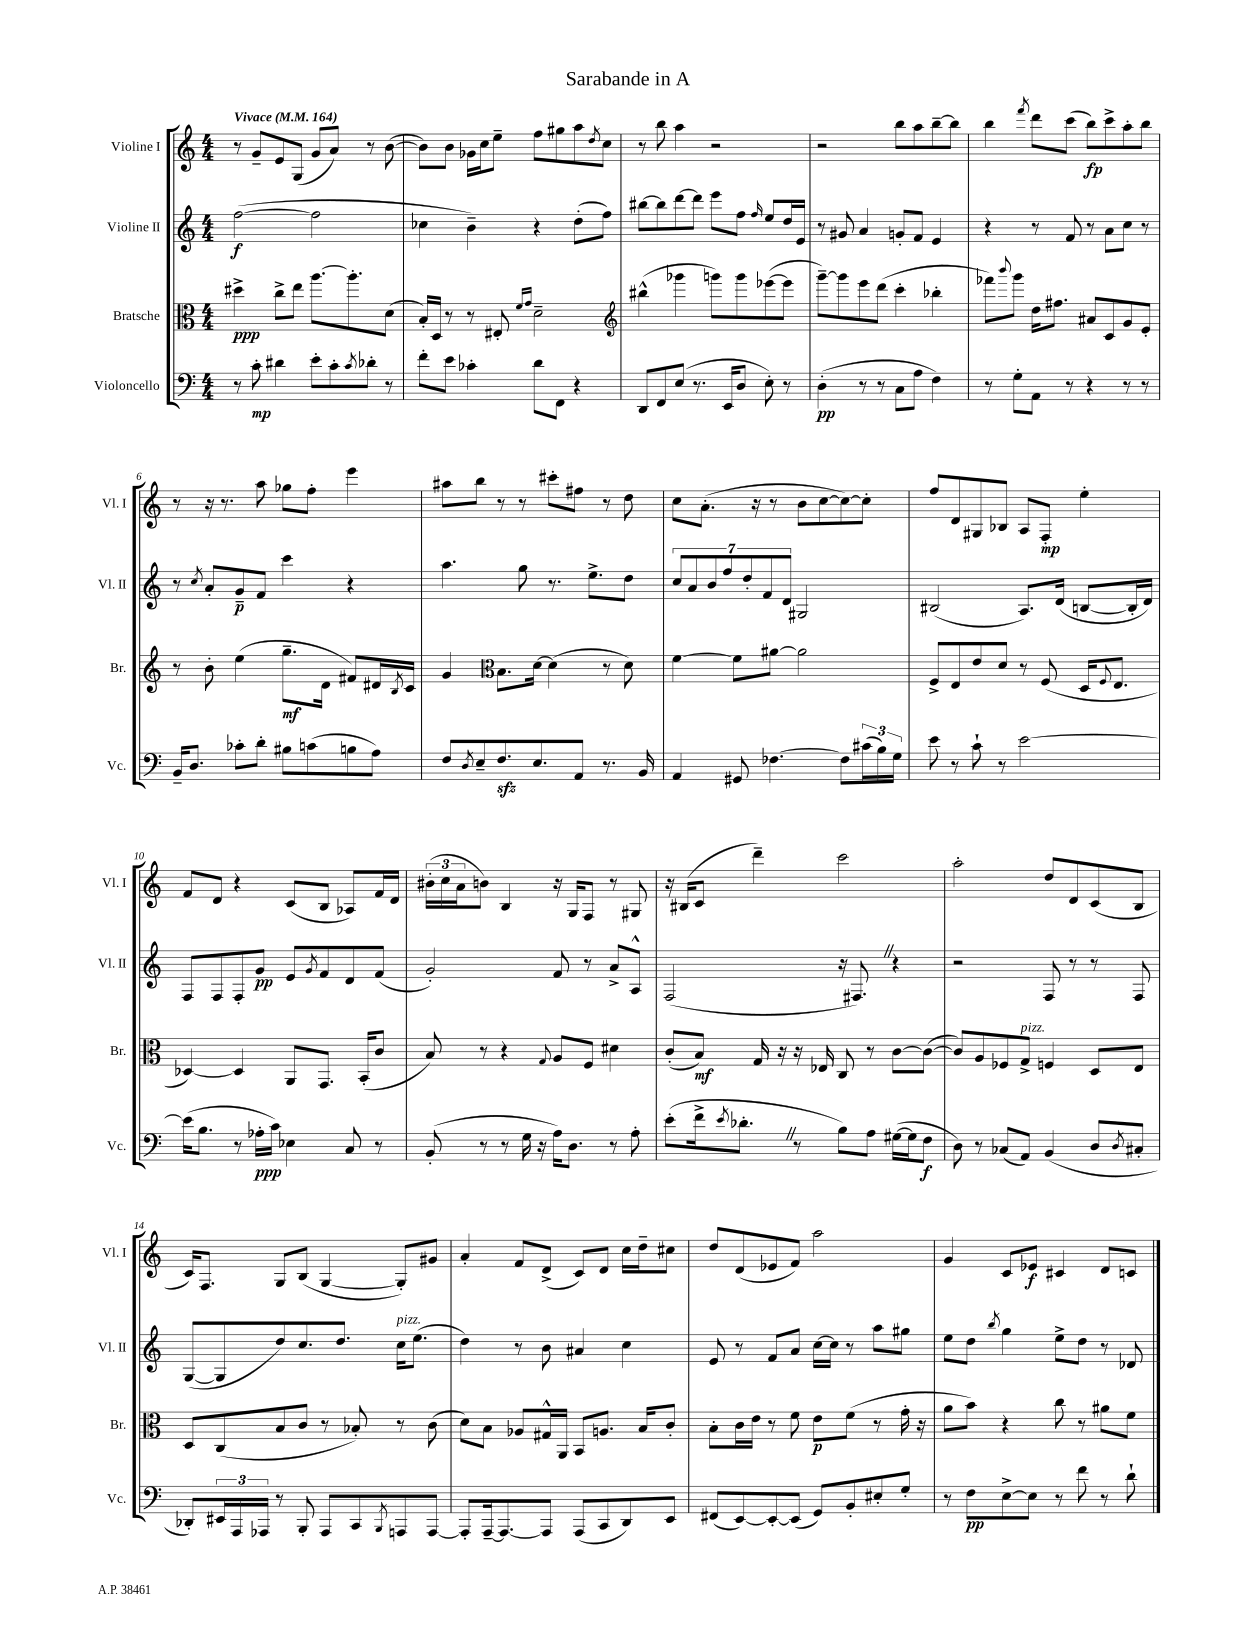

**kern	**kern	**kern	**kern
*staff4	*staff3	*staff2	*staff1
*clefF4	*clefC3	*clefG2	*clefG2
*k[]	*k[]	*k[]	*k[]
*M4/4	*M4/4	*M4/4	*M4/4
*MM164	*MM164	*MM164	*MM164
8r	4dd#^\	([2ff\	8r
8c'\	.	.	8g~/L
4d#\	8cc^\L	.	8e/
.	8ee\J	.	(8G/J
8e'\L	[8.aa\L	2ff\]	8g/L
8c'\	.	.	8a/J)
.	8.aa'\]	.	.
8qc/	.	.	.
8d-'\J	.	.	8r
8r	(8d\J	.	([8b\
=	=	=	=
8f'\L	16B'/LL)	4cc-\	8b\]L)
.	16D/JJ	.	.
8e\J	8r	.	8b\J
4c-'\	8r	4b~\)	16g-\LL
.	.	.	16cc\J
.	8E#'/	.	8ee~\J
.	16qqf/LL	.	.
.	16qqg/JJ	.	.
8d\L	2d~\	4r	8ff\L
8FF\J	.	.	8gg#\
4r	.	(8dd'\L	8aa\
.	.	.	8qdd/
.	.	8ff\J)	8cc\J
=	=	=	=
*	*clefG2	*	*
8DD/L	(4bb#^^\	[8bb#\L	8r
8FF/	.	8bb#\]	8bb\
(8E/J	4ggg-\	[8ddd\	4aa\
8.r	.	8ddd\]J	.
.	8ggg\L)	8eee\L	2r
16EE/LK	.	.	.
8D/J	8ggg\	8ff\J	.
.	.	16qqff/	.
8E'\)	([8eee-\	8ee/L	.
8r	8eee-\]J	16dd/L	.
.	.	16e/JJ	.
=	=	=	=
(4D'\	[8ggg~\L)	8r	2r
.	8ggg\]	8g#/	.
8r	8eee\	4a/	.
8r	(8ddd\J	.	.
8C\L	4ccc'\	8g'/L	8bb\L
8A\J	.	8f/J	8aa\
4F\)	4bb-'\	4e/	[8bb~\
.	.	.	8bb\]J
=	=	=	=
8r	8fff-\L)	4r	4bb\
.	8qqbbb/	.	.
8G'\L	8ggg\J	.	.
.	.	.	8qfff/
8AA\J	16dd\LK	8r	8ddd\L
.	8.ff#\J	.	.
8r	.	8f/	(8ccc\J
4r	8a#/L	8r	8bb\L)
.	8c/	8a\L	8ccc^\
8r	8g/	8cc\J	8aa'\
8r	8e'/J	8r	8bb\J
=	=	=	=
16BB~/LK	8r	8r	8r
8.D/J	.	.	.
.	.	8qcc/	.
.	8b'\	8a'/L	16r
.	.	.	8.r
8c-'\L	(4ee\	8g~/	.
8d'\J	.	8f/J	8aa\
8B#\L	8.gg~\L	4ccc\	8gg-\L
(8c\	.	.	8ff'\J
.	16d\Jk	.	.
8B\	8f#/L)	4r	4eee\
8A\J)	16d#/L	.	.
.	8qB/	.	.
.	16c/JJ	.	.
=	=	=	=
8F/L	4g/	4.aa\	8aa#\L
8qD/	.	.	.
8E~/	.	.	8bb\J
*	*clefC3	*	*
8.F/	8.B\L	.	8r
.	.	8gg\	8r
8.E/	[16d\Jk	.	.
.	(4d\]	8.r	8ccc#'\L
8AA/J	.	.	8ff#\J
.	.	8.ee^\L	.
8.r	8r	.	8r
.	8d\)	8dd\J	8dd\
16BB/	.	.	.
=	=	=	=
4AA/	[4f\	14cc/L	8cc\L
.	.	14a/	.
.	.	.	(8.a'\J
.	.	14b/	.
.	.	14ff/	.
8GG#/	8f\]L	.	.
.	.	14dd'/	.
.	.	.	16r
.	.	14f/	.
[4.F-\	[8a#\J	.	8r
.	.	14d/J	.
.	2a#\]	2G#/	8b\L
.	.	.	[8cc\
8F-\]L	.	.	8cc\_)
(24c#\L	.	.	8cc'\]J
24B\)	.	.	.
24G\JJ	.	.	.
=	=	=	=
8e\	8F^/L	(2B#/	8ff/L
8r	8E/	.	8d/
8c`\	8e/	.	8G#/
8r	8d/J	.	8B-/J
[2e\	8r	8.A/L)	8A/L
.	(8F/	.	8F'/J
.	.	(16d/Jk	.
.	16D/LK	[8B/L	4ee'\
.	8qqF/	.	.
.	8.E/J	.	.
.	.	16B'/]L	.
.	.	16d/JJ)	.
=	=	=	=
(16e\]LK	[4D-/)	8F/L	8f/L
8.B\J	.	.	.
.	.	8F/	8d/J
8r	4D-/]	8F'/	4r
16A-'\LL	.	8g/J	.
16c\JJ)	.	.	.
4E-\	8AA/L	8e/L	(8c/L
.	.	8qg/	.
.	8.GG/J	8f/	8B/J
8C/	.	8d/	8A-/L)
.	(16BB'/LK	.	.
8r	8c/J	(8f/J	16f/L
.	.	.	16d/JJ
=	=	=	=
(8BB'/	8B/)	2g'/)	(24b#'\LL
.	.	.	24cc\
.	.	.	24a\J
8r	8r	.	8b\J)
8r	4r	.	4B/
16G\	.	.	.
16r	.	.	.
.	8qqG/	.	.
16A\LK)	8A/L	8f/	16r
8.D\J	.	.	16G/LK
.	8F/J	8r	8F/J
8r	4d#\	8a^/L	8r
8A'\	.	8A^^/J	8G#/
=	=	=	=
(8e'\L	(8c'/L	(2F/	16r
.	.	.	(16B#/LK
16f^\k	8B/J)	.	8c/J
8qe/	.	.	.
8.d-'\J	.	.	.
.	16G/	.	4ddd~\)
.	16r	.	.
8r	16r	.	.
.	16E-/	.	.
8B\L)	8C/	16r	2ccc\
.	.	8.F#/)	.
8A\J	8r	.	.
([16G#\LL	[8c\L	4r	.
16G#\]J	.	.	.
8F\J	(8c\_J	.	.
=	=	=	=
8D\)	8c/]L)	2r	2aa'\
8r	8A/	.	.
(8C-/L	8F-/	.	.
8AA/J)	8G^/J	.	.
(4BB/	4F/	8F/	8dd/L
.	.	8r	8d/
8D/L	8D/L	8r	(8c/
8qD/	.	.	.
8C#'/J	8E/J	8F/	8B/J
=	=	=	=
8DD-'/L)	8D/L	([8G/L	16c/LK)
.	.	.	8.F/J
24EE#/L	(8C/	8G/]	.
24AAA/	.	.	.
24AAA-/JJ	.	.	.
8r	8B/	8dd/)	8G/L
8BBB'/	8c/J	8.cc/	(8B/J
8AAA-/L	8r	.	[4G/
.	.	8.dd/J	.
8CC/	8B-'/)	.	.
8qBBB/	.	.	.
8AAA/	8r	16cc\LK	8G'/]L)
.	.	(8.ee\J	.
[8AAA/J	(8c\	.	8g#/J
=	=	=	=
8AAA'/]L	8d\L)	4dd\)	4a'/
[16AAA~/k	8B\J	.	.
8.AAA/_	.	.	.
.	8A-/L	8r	8f/L
8AAA/]J	16G#^^/L	8b\	(8d^/J
.	16AA/JJ	.	.
(8AAA/L	8BB/L	4a#/	8c/L)
8CC/	8.A/J	.	8d/J
8DD/)	.	4cc\	16cc\LL
.	16B/LK	.	16dd~\J
8EE/J	8c'/J	.	8cc#\J
=	=	=	=
(8FF#/L	8B'\L	8e/	8dd/L
[8EE/)	16c\L	8r	(8d/
.	16e\JJ	.	.
8EE'/_	8r	8f/L	8e-/
(8EE/]J	8f\	8a/J	8f/J)
8GG/L)	8e\L	[16cc\LL	2aa\
.	.	16cc\]JJ	.
8BB'/	(8f\J	8r	.
8E#'/	8r	8aa\L	.
8G'/J	16g'\	8gg#\J	.
.	16r	.	.
=	=	=	=
8r	8a\L	8ee\L	4g/
8F\L	8b\J)	8dd\J	.
.	.	8qbb/	.
[8E^\	4r	4gg\	8c/L
8E\]J	.	.	8e-/J
8r	8cc\	8ee^\L	4c#/
8f\	8r	8dd\J	.
8r	8a#\L	8r	8d/L
8d`\	8f\J	8d-/	8c/J
==	==	==	==
*-	*-	*-	*-
